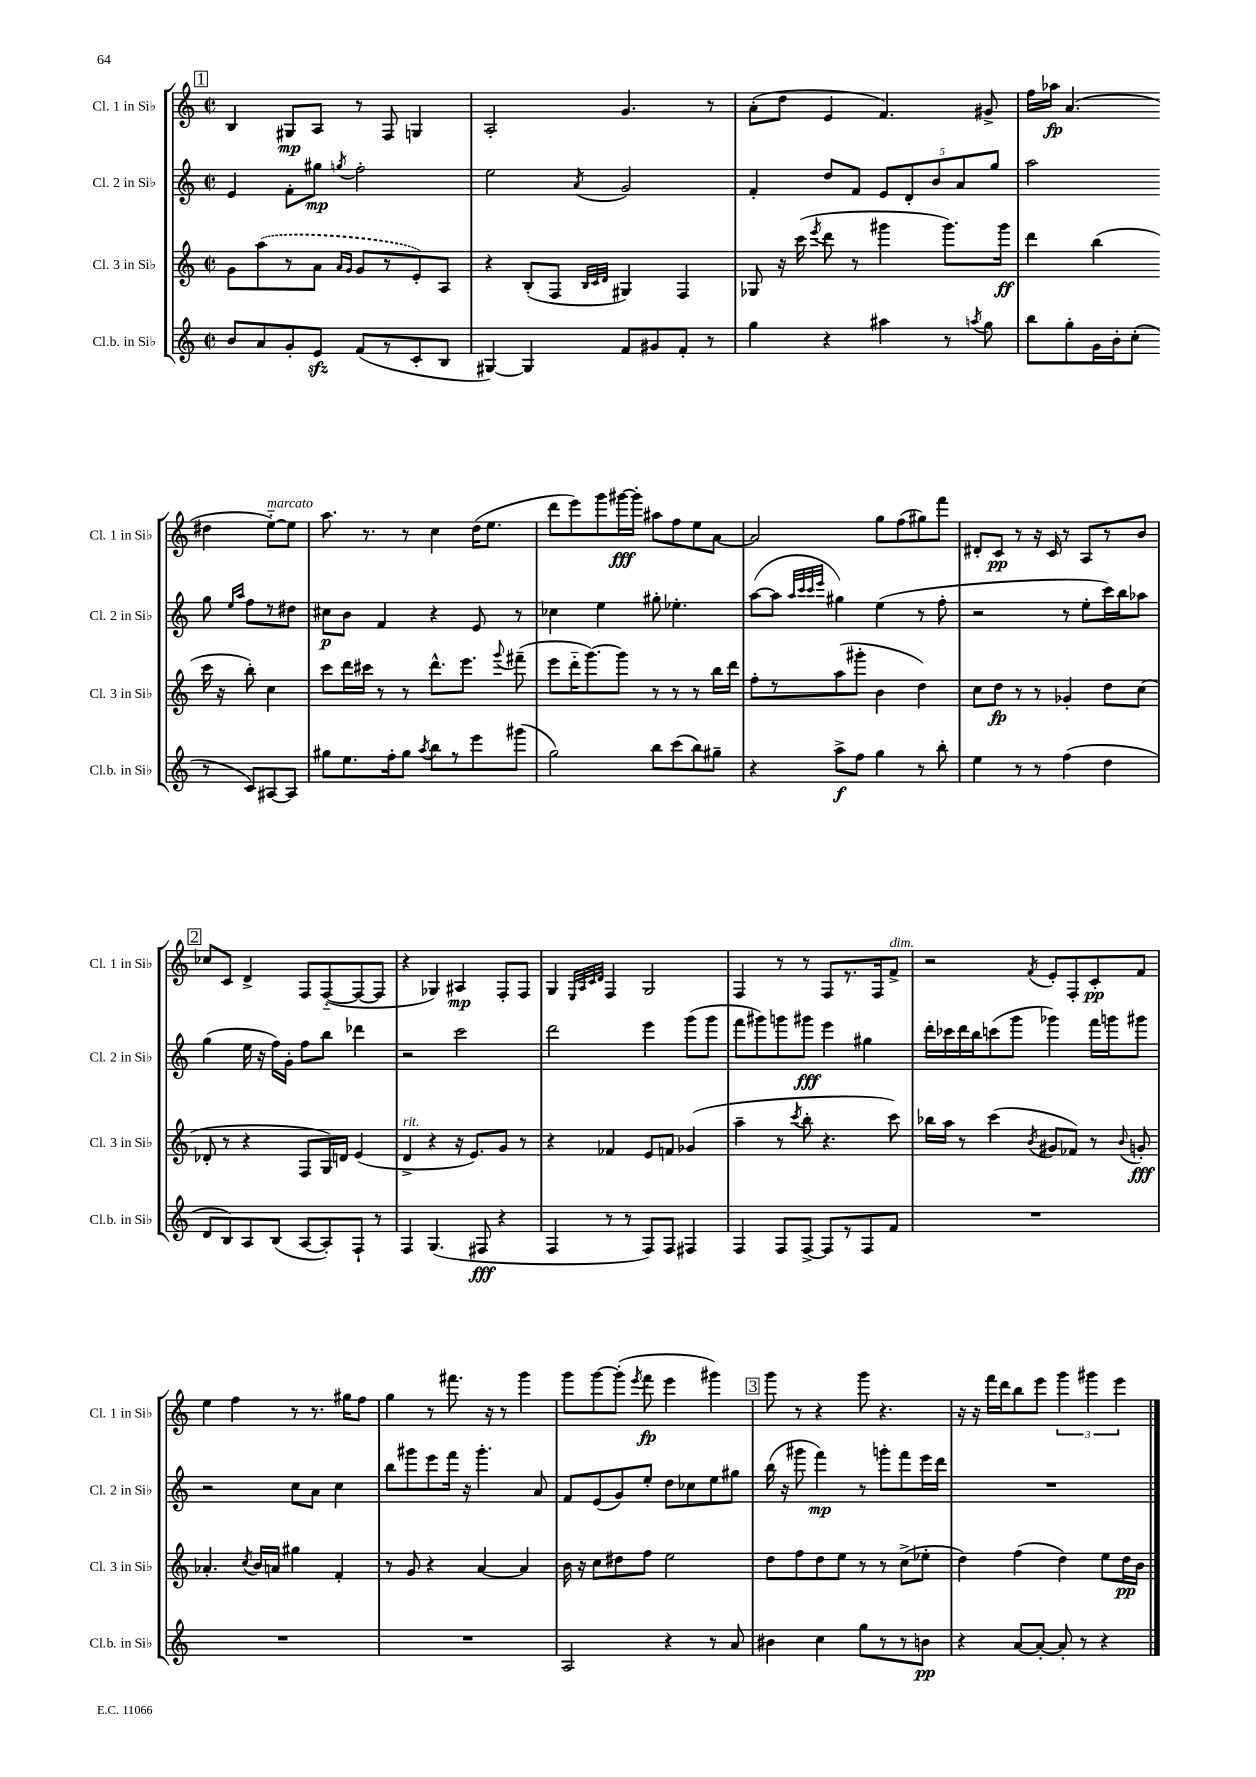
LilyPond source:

<<
\new StaffGroup <<
\new Staff = "s0" \with { instrumentName = "Cl. 1 in Sib" shortInstrumentName = "Cl. 1 in Sib" } {
    \clef treble \key c \major \defaultTimeSignature \time 2/2
    \autoBeamOff \mark \markup { \box "1" } b4 gis8[\mp a8] r8 f8 g4 |
    a2-. g'4. r8 |
    a'8[-.( d''8] e'4 f'4.) gis'8-> |
    f''16[ aes''16]\fp a'4.( dis''4 e''8[~-_^\markup { \italic "marcato" }) e''8] |
    a''8. r8. r8 c''4 d''16[( e''8.] |
    d'''8[ e'''8) g'''8 gis'''16~\fff gis'''16]-. ais''8[ f''8 e''8 a'8]~ |
    a'2 g''8[ f''8( gis''8) f'''8] |
    dis'8[-. c'8]\pp r8 r16 c'16 r8 a8[ r8 b'8] |
    \mark \markup { \box "2" } ces''8[ c'8] d'4-> f8[ f8~-_( f8~ f8] |
    r4 ges4) ais4\mp f8[-. f8] |
    g4 \grace { e32[ a32 c'32 d'32] } f4 g2 |
    f4 r8 r8 f8[ r8. f16 f'8]->^\markup { \italic "dim." } |
    r2 \acciaccatura { f'8 } e'8[-. f8-. c'8-.\pp f'8] |
    e''4 f''4 r8 r8. gis''16[ f''8] |
    g''4 r8 fis'''8. r16 r8 g'''4 |
    g'''8[ g'''8~ g'''8]-.( \acciaccatura { e'''8 } f'''8\fp e'''4 gis'''4) |
    \mark \markup { \box "3" } g'''8 r8 r4 g'''8 r4. |
    r16 r16 f'''16[ d'''16 b''8 e'''8] \tuplet 3/2 { g'''4 gis'''4 e'''4 } \bar "|." |
}
\new Staff = "s1" \with { instrumentName = "Cl. 2 in Sib" shortInstrumentName = "Cl. 2 in Sib" } {
    \clef treble \key c \major \defaultTimeSignature \time 2/2
    \autoBeamOff \mark \markup { \box "1" } e'4 f'8[-. gis''8]\mp \acciaccatura { g''8 } f''2-. |
    e''2 \acciaccatura { a'8 } g'2 |
    f'4-. d''8[ f'8] \tuplet 5/4 { e'8[ d'8-. b'8 a'8 g''8] } |
    a''2 g''8 \grace { e''16[ a''16] } f''8[ r8 dis''8] |
    cis''8[\p b'8] f'4 r4 e'8 r8 |
    ces''4 e''4 gis''8-. ees''4.-. |
    a''8[~( a''8] \grace { a''32[ c'''32 c'''32 e'''32] } gis''4) e''4( r8 f''8-. |
    r2 r8 e''8[-. c'''16) b''16 aes''8] |
    \mark \markup { \box "2" } g''4( e''16 r16 f''16[) g'16]-. f''8[ b''8] des'''4 |
    r2 c'''2 |
    d'''2 e'''4 g'''8[( g'''8] |
    f'''8[ gis'''8) g'''8 gis'''8]\fff e'''4 gis''4 |
    d'''16[-. ces'''16 d'''16 b''16 c'''8( g'''8] ges'''4) f'''16[ g'''16 gis'''8] |
    r2 c''8[ a'8] c''4 |
    b''8[ gis'''8 e'''8 f'''16] r16 gis'''4.-. a'8 |
    f'8[ e'8( g'8) e''8]-. d''8[ ces''8 e''8 gis''8] |
    \mark \markup { \box "3" } b''16( r16 gis'''8 f'''4\mp) r8 g'''8[-. f'''8 e'''16 d'''16] |
    R1 \bar "|." |
}
\new Staff = "s2" \with { instrumentName = "Cl. 3 in Sib" shortInstrumentName = "Cl. 3 in Sib" } {
    \clef treble \key c \major \defaultTimeSignature \time 2/2
    \autoBeamOff \mark \markup { \box "1" } g'8[ \once \slurDashed a''8( r8 a'8] \grace { a'16[ g'16] } g'8[ r8 e'8-.) a8] |
    r4 b8[-.( f8] \grace { b32[ c'32 d'32] } gis4) f4 |
    ges8 r16 c'''16( \acciaccatura { e'''8 } d'''8 r8 gis'''4 gis'''8.[) gis'''16]\ff |
    d'''4 b''4( c'''16 r16 b''8-.) c''4 |
    c'''8[ d'''16 cis'''16] r8 r8 d'''8.[-^ e'''8.] \appoggiatura { g'''8 } fis'''8--( |
    e'''8[ d'''16-_ g'''8.~) g'''8] r8 r8 r8 b''16[ d'''16] |
    f''8[-. r8 a''8( gis'''8]-. b'4 d''4) |
    c''8[ d''8]\fp r8 r8 ges'4-. d''8[ c''8]( |
    \mark \markup { \box "2" } des'8-. r8 r4 f8[ g16) d'16] e'4( |
    d'4->^\markup { \italic "rit." } r4 r16 e'8.[) g'8] r8 |
    r4 fes'4 e'8[ f'8] ges'4( |
    a''4-- r8 \acciaccatura { c'''8 } b''8-. r4. c'''8) |
    bes''16[ a''16] r8 c'''4( \acciaccatura { b'8 } gis'8[ fes'8]) r8 \appoggiatura { b'8 } g'8-.\fff |
    aes'4.-. \acciaccatura { c''8 } b'16[ a'16] gis''4 f'4-. |
    r8 g'8 r4 a'4~ a'4 |
    b'16 r16 c''8[ dis''8 f''8] e''2 |
    \mark \markup { \box "3" } d''8[ f''8 d''8 e''8] r8 r8 c''8[->( ees''8]-. |
    d''4) f''4( d''4) e''8[ d''16\pp b'16] \bar "|." |
}
\new Staff = "s3" \with { instrumentName = "Cl.b. in Sib" shortInstrumentName = "Cl.b. in Sib" } {
    \clef treble \key c \major \defaultTimeSignature \time 2/2
    \autoBeamOff \mark \markup { \box "1" } b'8[ a'8 g'8-. e'8]\sfz f'8[( r8 c'8-. b8] |
    gis4~) gis4 f'8[ gis'8 f'8]-. r8 |
    g''4 r4 ais''4 r8 \acciaccatura { a''8 } g''8 |
    b''8[ g''8-. g'16 b'16-. c''8]-.( r8 c'8[) ais8~ ais8] |
    gis''8[ e''8. f''16-. gis''8] \acciaccatura { a''8 } b''8[ r8 e'''8 gis'''8]( |
    g''2) b''8[ c'''8( b''8) gis''8]-- |
    r4 a''8[->\f f''8] g''4 r8 b''8-. |
    e''4 r8 r8 f''4( d''4 |
    \mark \markup { \box "2" } d'8[ b8) a8 b8]( a8[~ a8-.) f8]-! r8 |
    f4 g4.( fis8\fff r4 |
    f4 r8 r8 f8[) f8] fis4 |
    f4 f8[ f8]~-> f8[ r8 f8 f'8] |
    R1 |
    R1 |
    R1 |
    a2 r4 r8 a'8 |
    \mark \markup { \box "3" } bis'4 c''4 g''8[ r8 r8 b'8]\pp |
    r4 a'8[~ a'8]~-. a'8-. r8 r4 \bar "|." |
}
>>
>>
\layout { \context { \Score \remove "Bar_number_engraver" } }
